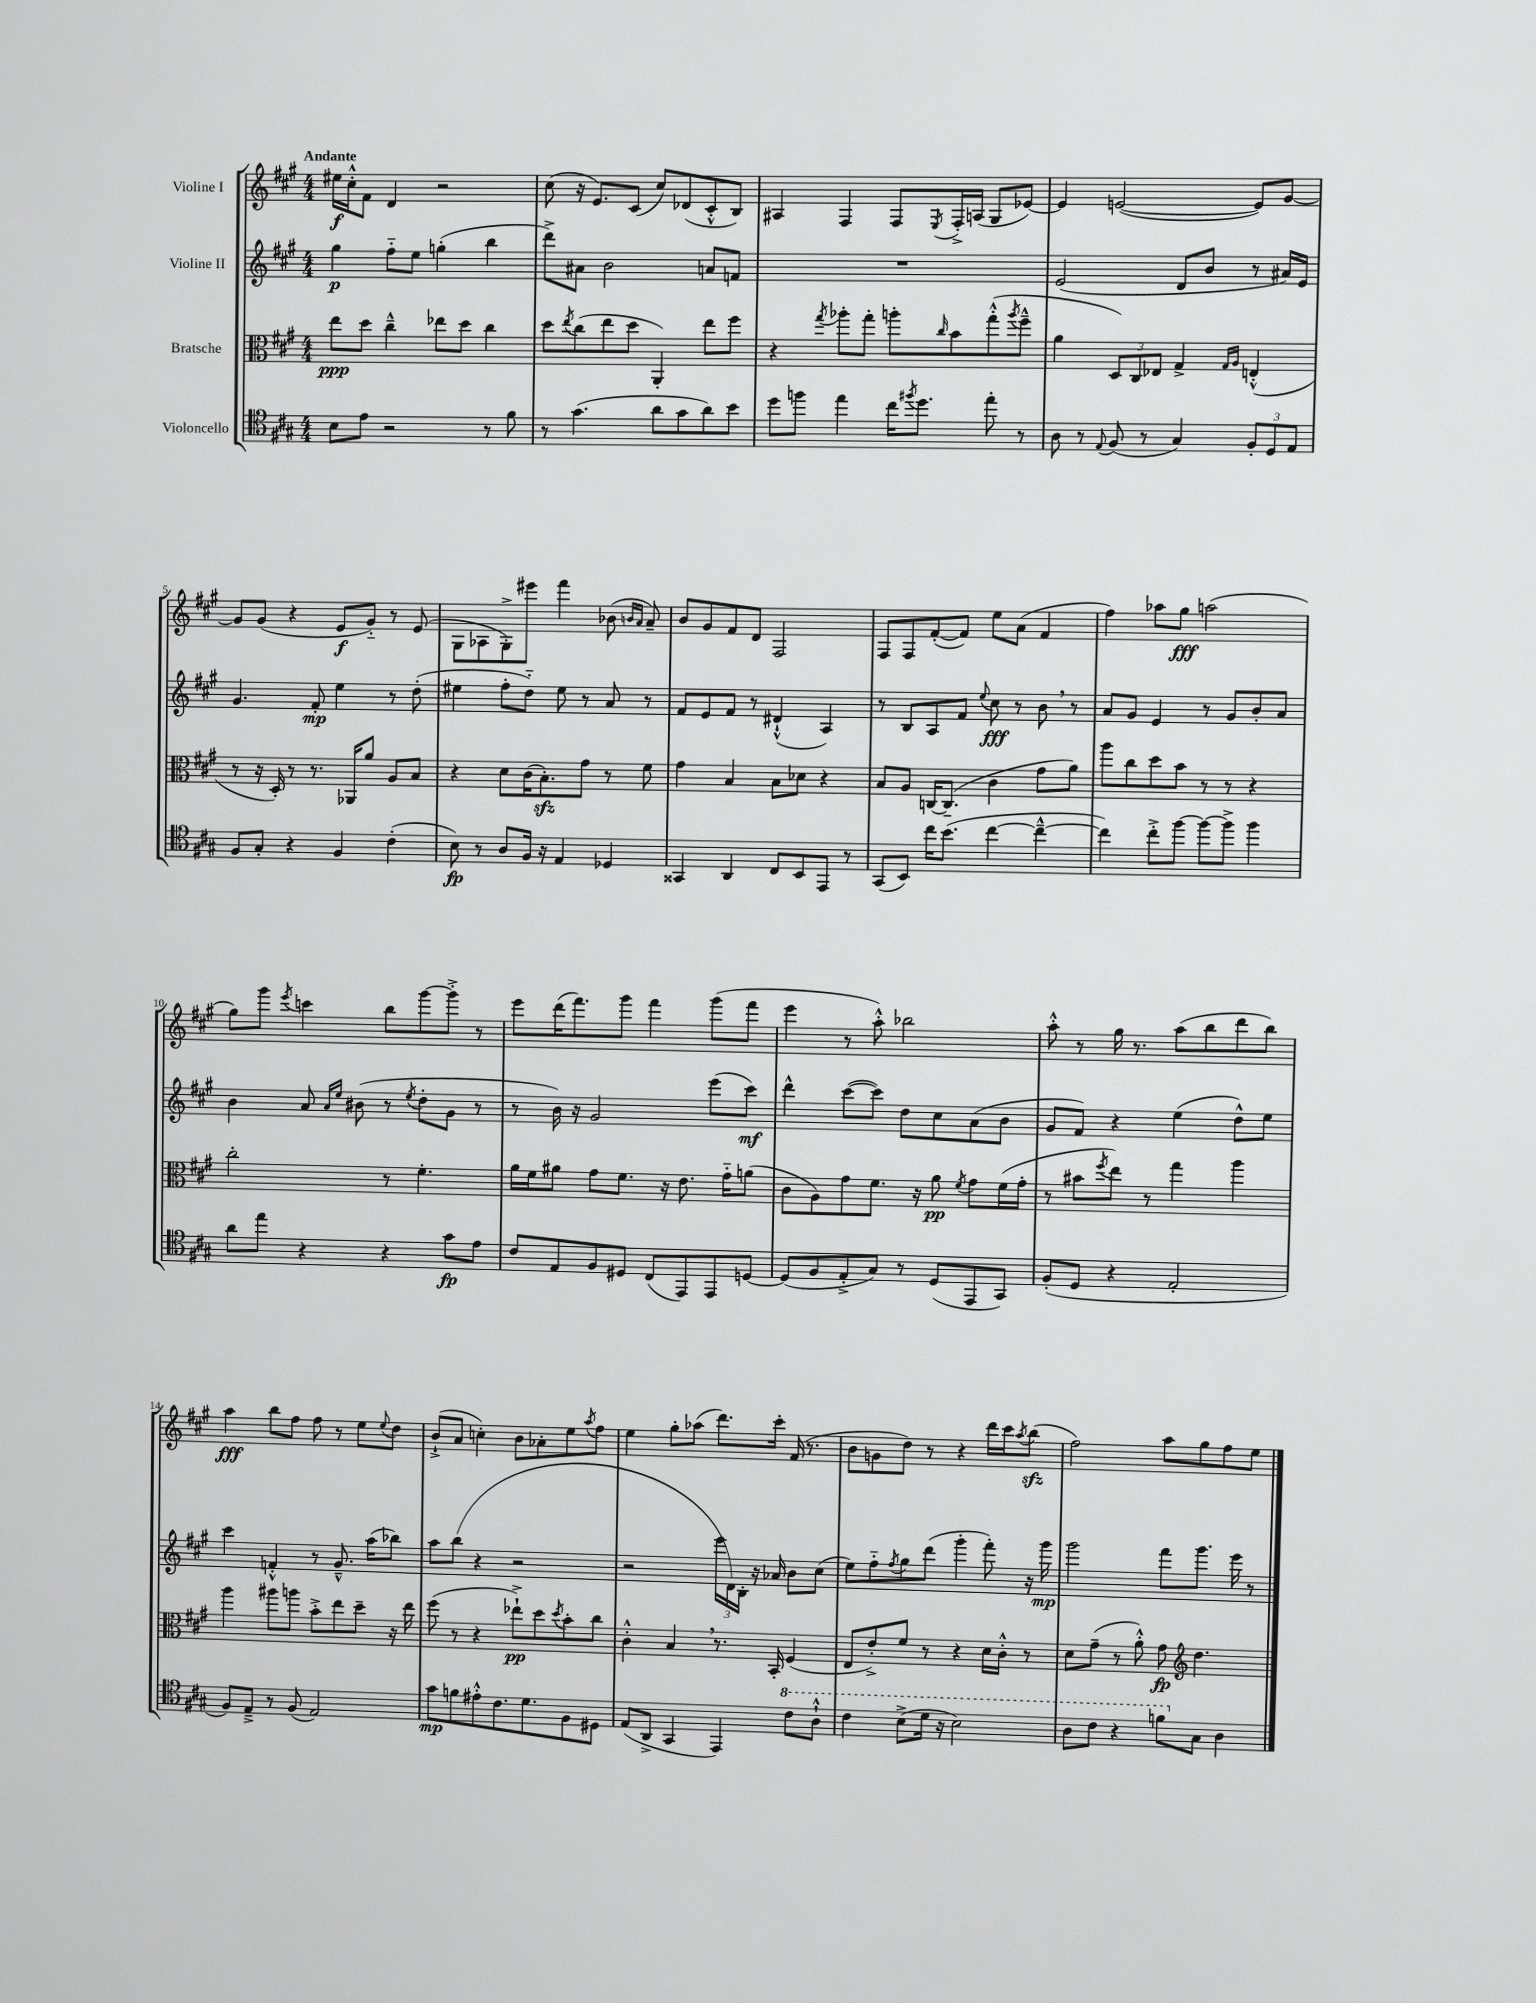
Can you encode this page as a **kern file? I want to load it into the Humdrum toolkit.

**kern	**kern	**kern	**kern
*staff4	*staff3	*staff2	*staff1
*clefC4	*clefC3	*clefG2	*clefG2
*k[f#c#g#]	*k[f#c#g#]	*k[f#c#g#]	*k[f#c#g#]
*M4/4	*M4/4	*M4/4	*M4/4
8B	8ee	4gg#	16ee#
.	.	.	16cc#'^^
8e	8dd	.	8f#
2r	4cc#~^^	8ff#'~	4d
.	.	8ee	.
.	8ee-	(4gg'	2r
.	8dd	.	.
8r	4cc#	4bb	.
8f#	.	.	.
=	=	=	=
8r	8dd	8ddd^)	(8cc#
.	8qee	.	.
(4.g#	(8cc#	8a#	16r
.	.	.	8.e)
.	8ee	2b	.
.	8dd	.	(8c#
8a	4AA')	.	8cc#)
8g#	.	.	(8d-
8a)	8ee	8a	8c#'^^
8b	8ff#	8f	8B)
=	=	=	=
8dd	4r	1r	4A#
8ff	.	.	.
.	8qgg#	.	.
4ee	8aa-'	.	4F#
.	8gg#'	.	.
16cc#	8aa'	.	8F#
8qff#	.	.	.
8.dd	.	.	.
.	16qqcc#	.	8qE
.	8b	.	16F#'^
.	.	.	(16A
8ee'	(8gg#'^^	.	8G#
.	8qaa	.	.
8r	8ff#~^^	.	[8e-)
=	=	=	=
8A	4a	(2e	4e-]
8r	.	.	.
8qqE	.	.	.
(8F#	12D)	.	([2e
.	12C#	.	.
8r	.	.	.
.	12E-	.	.
4G#)	4G#^	8d	.
.	.	8b	.
.	16qqG#	.	.
.	16qqA	.	.
12F#'	(4E'^^	8r	8e])
12D	.	.	.
.	.	16a#)	[8g#
12E	.	.	.
.	.	16e	.
=	=	=	=
8F#	8r	4.g#	8g#]
8G#'	16r	.	(8g#
.	16D')	.	.
4r	8r	.	4r
.	8.r	8f#'	.
4F#	.	4ee	8e
.	16AA-	.	.
.	8a	.	8g#'~)
(4c#'	8A	8r	8r
.	8B	(8dd'	(8e
=	=	=	=
8B)	4r	4ee#	8G#
8r	.	.	8A-
8A	8d	8ff#'	8G#'^)
16F#	(16c#	8dd'~)	8eee#
16r	8.B')	.	.
4E	.	8ee#	4fff#
.	8g#	8r	.
4D-	8r	8a	(8b-
.	.	.	16qqb
.	.	.	16qqa
.	8f#	8r	8a~)
=	=	=	=
4GG##	4g#	8f#	8b
.	.	8e	8g#
4AA	4B	8f#	8f#
.	.	8r	8d
8C#	8B	(4d#`^^	2F#
8BB	8d-	.	.
8EE	4r	4A)	.
8r	.	.	.
=	=	=	=
(8GG#	8B	8r	8F#
8BB)	8A	8B	8F#
16cc#	[16C	8A	([8f#'
(8.b	(8.C~]	.	.
.	.	8f#	8f#])
.	.	8qqee	.
[4cc#	4c#	8cc#	8ee
.	.	8r	(8a
4cc#~^^_	8g#	8b	4f#
.	8a)	8r	.
=	=	=	=
4cc#])	8aa	8a	4ff#)
.	8cc#	8g#	.
8cc#'^	8dd	4e	8aa-
[8ff#	8b	.	8gg#
8ff#_	8r	8r	(2aa
8ff#^]	8r	8g#	.
4ff#	4r	8b'	.
.	.	8a	.
=	=	=	=
8a	2cc#'	4b	8gg#)
8ee	.	.	8ggg#
.	.	.	8qeee
4r	.	8a	4ccc
.	.	16qqa	.
.	.	16qqee	.
.	.	(8b#	.
4r	8r	8r	8bb
.	.	8qee	.
.	4.f#'	8dd'	[8ggg#
8g#	.	8g#	8ggg#'^]
8e	.	8r	8r
=	=	=	=
8c#	16a	8r	8eee
.	16f#	.	.
8E	8a#	16b)	(16ddd
.	.	16r	8.fff#)
8F#	8g#	2g#	.
8D#	8.f#	.	8ggg#
(8C#	.	.	4fff#
.	16r	.	.
8EE)	8.e	.	.
8EE	.	(8eee	(8ggg#
.	16g#'~	.	.
[8D	(8a	8ccc#)	8fff#
=	=	=	=
(8D]	8c#	4ddd^^	4eee
8F#	8A)	.	.
8E'^	8g#	([8ccc#	8r
8G#)	8.f#	8ccc#])	8aa'^^)
8r	.	8dd	2bb-
.	16r	.	.
(8D	8a	8cc#	.
.	8qf#	.	.
8EE	8g#	(8a	.
8GG#)	(16f#	8b	.
.	16g#'	.	.
=	=	=	=
(8F#'	8r	8g#	8aa'^^
8D	8b#	8f#)	8r
.	8qff#	.	.
4r	8ee)	4r	16gg#
.	.	.	8.r
.	8r	.	.
2E'	4gg#	(4ee	(8aa
.	.	.	8bb
.	4aa	8dd^^)	8ddd
.	.	8ee	8bb)
=	=	=	=
8F#)	4aa	4ccc#	4aa
8E~^	.	.	.
8r	8aa#	4f'^^	8bb
(8F#	8aa	.	8ff#
2E)	8b'^	8r	8ff#
.	8ee	8.g#~^^	8r
.	8dd~	.	8ee
.	.	(16aa	.
.	.	.	8qqee
.	16r	8bb-)	8dd
.	16ee	.	.
=	=	=	=
8g#	(8ff#	8aa	(8b`^
8f	8r	(8bb	8a
8e#'^^	4r	4r	4cc')
8.c#	.	.	.
.	8ee-`^)	2r	8b
8.d	.	.	.
.	8dd	.	8a-'
.	8qdd	.	.
8F#	8b'	.	8ee
.	.	.	8qaa
8D#	8cc#	.	8ff#
=	=	=	=
(8E	4c#'^^	2r	4ee
8AA^	.	.	.
4GG#	4B	.	8gg#'
.	.	.	(8aa-
4EE)	8.r	24eee	8.ddd)
.	.	24d)	.
.	.	24B'	.
.	.	16r	.
.	16BB'	16a-	16ccc#'
8cc#	(4F#	8b	(16f#
.	.	.	8.r
8a`^^	.	(8cc#	.
=	=	=	=
4cc#	8E	8ee)	8b
.	8e'^)	8ff#'~	8g
.	.	8qff#	.
(8b^	8f#	8gg#	8dd)
16dd	8r	(8ddd	8r
16r	.	.	.
2b)	4r	4ggg#'	4r
.	16d	8fff#')	16ddd
.	16c#'^^	.	16ccc#
.	.	.	8qaa
.	8r	16r	(8bb
.	.	16ggg#	.
=	=	=	=
8a	8d	2ggg#	2ff#)
8cc#	(8g#~	.	.
4r	8r	.	.
.	8a'^^)	.	.
8ff	8g#	8fff#	8aa
*	*clefG2	*	*
8G#	4.dd	8.ggg#	8gg#
4A	.	.	8ff#
.	.	16eee	.
.	.	8r	8ee
==	==	==	==
*-	*-	*-	*-
